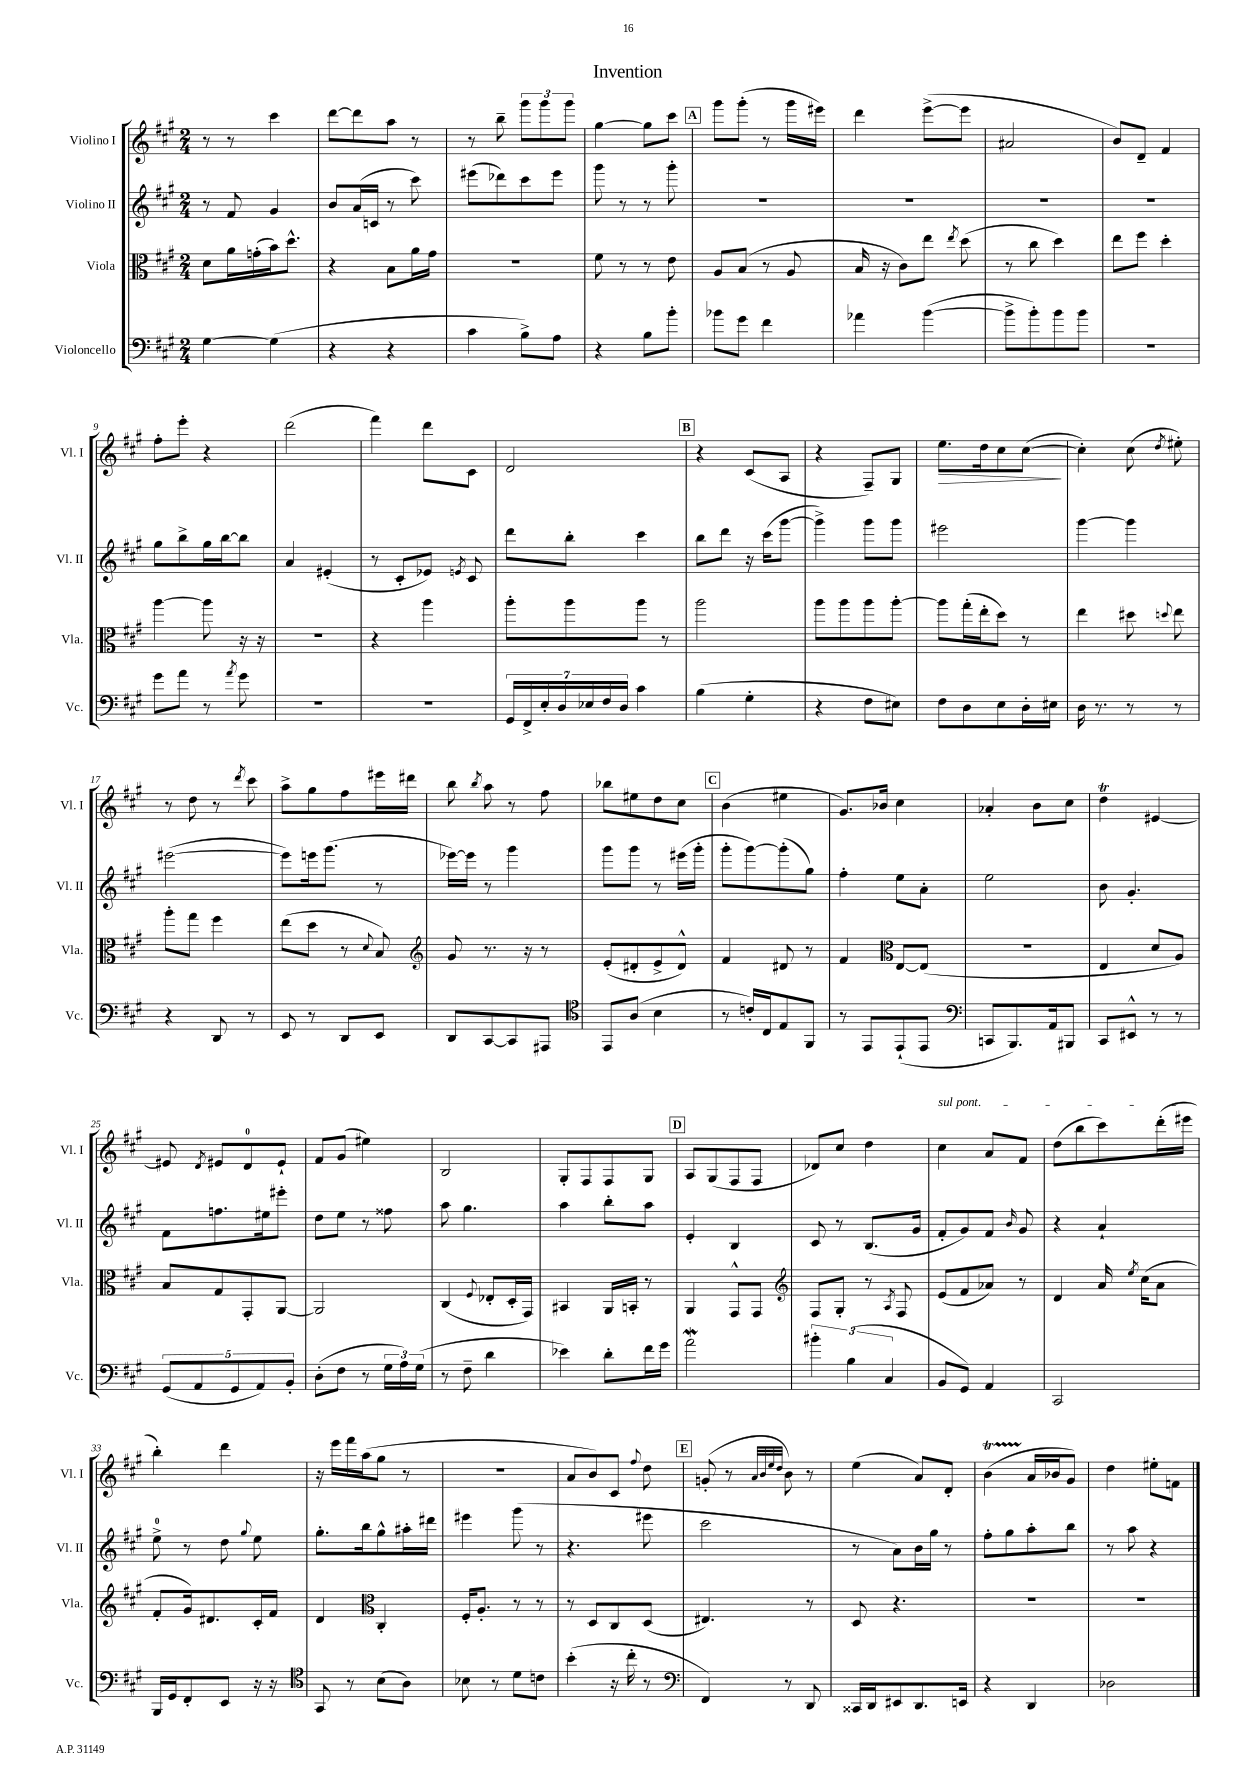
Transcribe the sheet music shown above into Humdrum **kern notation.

**kern	**kern	**kern	**kern
*staff4	*staff3	*staff2	*staff1
*clefF4	*clefC3	*clefG2	*clefG2
*k[f#c#g#]	*k[f#c#g#]	*k[f#c#g#]	*k[f#c#g#]
*M2/4	*M2/4	*M2/4	*M2/4
[4G#	8d	8r	8r
.	16a	8f#	8r
.	(16g'	.	.
(4G#]	16b)	4g#	4ccc#
.	8.dd^^	.	.
=	=	=	=
4r	4r	8b	[8ddd
.	.	(16a	8ddd]
.	.	16c	.
4r	8B	8r	8aa
.	16a	8ccc#)	8r
.	16g#	.	.
=	=	=	=
4c#	2r	(8eee#	8r
.	.	8ddd-)	8bb~
8B^)	.	8ccc#	12ggg#
.	.	.	12ggg#
8A	.	8eee#	.
.	.	.	12ggg#
=	=	=	=
4r	8f#	8ggg#	[4gg#
.	8r	8r	.
8B	8r	8r	8gg#]
8b'	8e	8ggg#'	8ccc#
=	=	=	=
8b-	8A	2r	8ggg#
8g#	(8B	.	(8ggg#'
4f#	8r	.	8r
.	8A	.	16ggg#
.	.	.	16eee#)
=	=	=	=
4a-	16B	2r	4ddd
.	16r	.	.
.	8c#)	.	.
([4b	8ee	.	([8eee^
.	8qee	.	.
.	(8dd	.	8eee]
=	=	=	=
8b^]	8r	2r	2a#
8b')	8cc#	.	.
8b	4dd)	.	.
8b	.	.	.
=	=	=	=
2r	8ee	2r	8b)
.	8ff#	.	8d~
.	4dd'	.	4f#
=	=	=	=
8g#	[4aa	8gg#	8ff#'
8a	.	8bb^	8eee'
8r	8aa]	16gg#	4r
.	.	[16bb	.
8qa	.	.	.
8g#	16r	8bb]	.
.	16r	.	.
=	=	=	=
2r	2r	4a	(2ddd
.	.	(4e#'	.
=	=	=	=
2r	4r	8r	4fff#)
.	.	8c#'	.
.	4aa	8e-)	8ddd
.	.	8qe	.
.	.	8c#	8c#
=	=	=	=
28GG#	8aa'	8ddd	2d
28FF#^	.	.	.
28E'	.	.	.
28D	.	.	.
.	8aa	8bb'	.
28E-	.	.	.
28F#	.	.	.
28D	.	.	.
4c#	8aa	4ccc#	.
.	8r	.	.
=	=	=	=
(4B	2aa	8bb	4r
.	.	8ddd	.
4G#'	.	16r	(8c#
.	.	(16ccc#	.
.	.	[8ggg#	8A
=	=	=	=
4r	8aa	4ggg#^])	4r
.	8aa	.	.
8F#	8aa	8ggg#	8F#~)
8E#)	[8aa'	8ggg#	8G#
=	=	=	=
8F#	8aa]	2eee#	8.ee
8D	(16gg#'	.	.
.	16ee'	.	16dd
8E	8dd)	.	8cc#
16D'	8r	.	([8cc#
16E#	.	.	.
=	=	=	=
16D	4ee	[4ggg#	4cc#'])
8.r	.	.	.
8r	8dd#	4ggg#]	(8cc#
.	8qqdd	.	8qdd
8r	8ee	.	8ee#')
=	=	=	=
4r	8aa'	([2eee#	8r
.	8gg#	.	8dd
8DD	4ff#	.	8r
.	.	.	8qddd
8r	.	.	8ccc#
=	=	=	=
8EE	(8ee	8eee#])	8aa^
8r	8dd	16eee	8gg#
.	.	(8.ggg#	.
8DD	8r	.	8ff#
.	8qqd	.	.
8EE	8B)	8r	16eee#
.	.	.	16ddd#
=	=	=	=
*	*clefG2	*	*
8DD	8g#	[16eee-)	8bb
.	.	16eee-]	.
.	.	.	8qbb
[8CC#	8.r	8r	8aa
8CC#]	.	4ggg#	8r
.	16r	.	.
8AAA#	8r	.	8ff#
=	=	=	=
*clefC4	*	*	*
8EE	(8e'	8ggg#	8bb-
(8A	8d#'	8ggg#	8ee#
4B	8e^	8r	8dd
.	8d#^^)	(16eee#	8cc#
.	.	16ggg#'	.
=	=	=	=
8r	4f#	8ggg#'	(4b
16c')	.	[8ggg#)	.
16C#	.	.	.
8E	8d#	(8ggg#']	4ee#
8FF#	8r	8gg#)	.
=	=	=	=
8r	4f#	4ff#'	8.g#)
8EE	.	.	.
.	.	.	16b-
*	*clefC3	*	*
(8EE`	[8E	8ee	4cc#
8EE	(8E]	8a'	.
=	=	=	=
*clefF4	*	*	*
8CC	2r	2ee	4a-'
8.BBB)	.	.	.
.	.	.	8b
16AA	.	.	.
8BBB#	.	.	8cc#
=	=	=	=
8CC#	4E	8b	4dd
8EE#^^	.	4.g#'	.
8r	8d	.	[4e#
8r	8A)	.	.
=	=	=	=
(10GG#	8B	8f#	8e#]
10AA	.	.	.
.	.	.	8qd
.	8G#	8.ff	8e#
10GG#	.	.	.
.	8GG#'	.	8d
10AA)	.	.	.
.	.	16ee#	.
.	[8AA	8eee#'	8e#`
10BB'	.	.	.
=	=	=	=
(8D'	2AA]	8dd	8f#
8F#	.	8ee	(8g#
8r	.	8r	4ee#)
24G#	.	8ff##	.
24A)	.	.	.
(24G#	.	.	.
=	=	=	=
8r	(4C#	8aa	2B
8F#~	.	4.gg#	.
.	8qqF#	.	.
4d	8E-'	.	.
.	16D'	.	.
.	16GG#)	.	.
=	=	=	=
4e-)	4BB#	4aa	8G#'
.	.	.	8F#
8d'	16AA	8bb'	8F#
.	16BB'	.	.
16f#	8r	8aa	8G#
16g#	.	.	.
=	=	=	=
2a	4AA	4e'	8A
.	.	.	(8G#
.	8GG#^^	4B	8F#
.	8GG#	.	8F#
=	=	=	=
*	*clefG2	*	*
6b#'	8F#	8c#	8d-)
.	8G#'	8r	8cc#
(6B	.	.	.
.	8r	(8.B	4dd
6C#	.	.	.
.	8qA	.	.
.	8F#	.	.
.	.	16g#	.
=	=	=	=
8BB	(8e	8f#'	4cc#
8GG#)	8f#	8g#)	.
4AA	8a-)	8f#	8a
.	.	16qqb	.
.	8r	8g#	8f#
=	=	=	=
2CC#	4d	4r	(8dd
.	.	.	8bb
.	16a	4a`	8ccc#)
.	8qee	.	.
.	(16cc#	.	.
.	8a	.	(16ddd'
.	.	.	16eee#
=	=	=	=
16BBB	8f#'	8ee^	4bb')
16GG#	.	.	.
8FF#'	16g#)	8r	.
.	8.d#	.	.
8EE	.	8dd	4ddd
.	.	8qqgg#	.
16r	16c#'	8ee	.
16r	16f#	.	.
=	=	=	=
*clefC4	*	*	*
8GG#	4d	8.gg#'	16r
.	.	.	16eee
8r	.	.	16fff#
.	.	16bb	(16aa
*	*clefC3	*	*
(8B	4C#'	8gg#^^	8gg#
8A)	.	16aa#'	8r
.	.	16ddd#	.
=	=	=	=
8B-	16F#'	4eee#	2r
.	8.A'	.	.
8r	.	.	.
8d	8r	(8ggg#	.
8c	8r	8r	.
=	=	=	=
(4b'	8r	4.r	8a
.	8D	.	8b)
16r	8C#	.	8c#
16cc#'	.	.	.
.	.	.	8qqff#
8r	(8D	8eee#	8dd
=	=	=	=
*clefF4	*	*	*
4FF#)	4.E#)	2ccc#	(8g'
.	.	.	8r
.	.	.	32qqa
.	.	.	32qqb
.	.	.	32qqee
.	.	.	32qqdd
8r	.	.	8b)
8DD	8r	.	8r
=	=	=	=
16CC##	8D	8r	(4ee
16DD	.	.	.
8EE#	4.r	8a)	.
8.DD	.	16b	8a)
.	.	16gg#	.
.	.	8r	8d'
16EE	.	.	.
=	=	=	=
4r	2r	8ff#'	(4b
.	.	8gg#	.
4DD	.	8aa'	16a
.	.	.	16b-
.	.	8bb	8g#)
=	=	=	=
2D-	2r	8r	4dd
.	.	8aa	.
.	.	4r	8ee#'
.	.	.	8f
==	==	==	==
*-	*-	*-	*-
